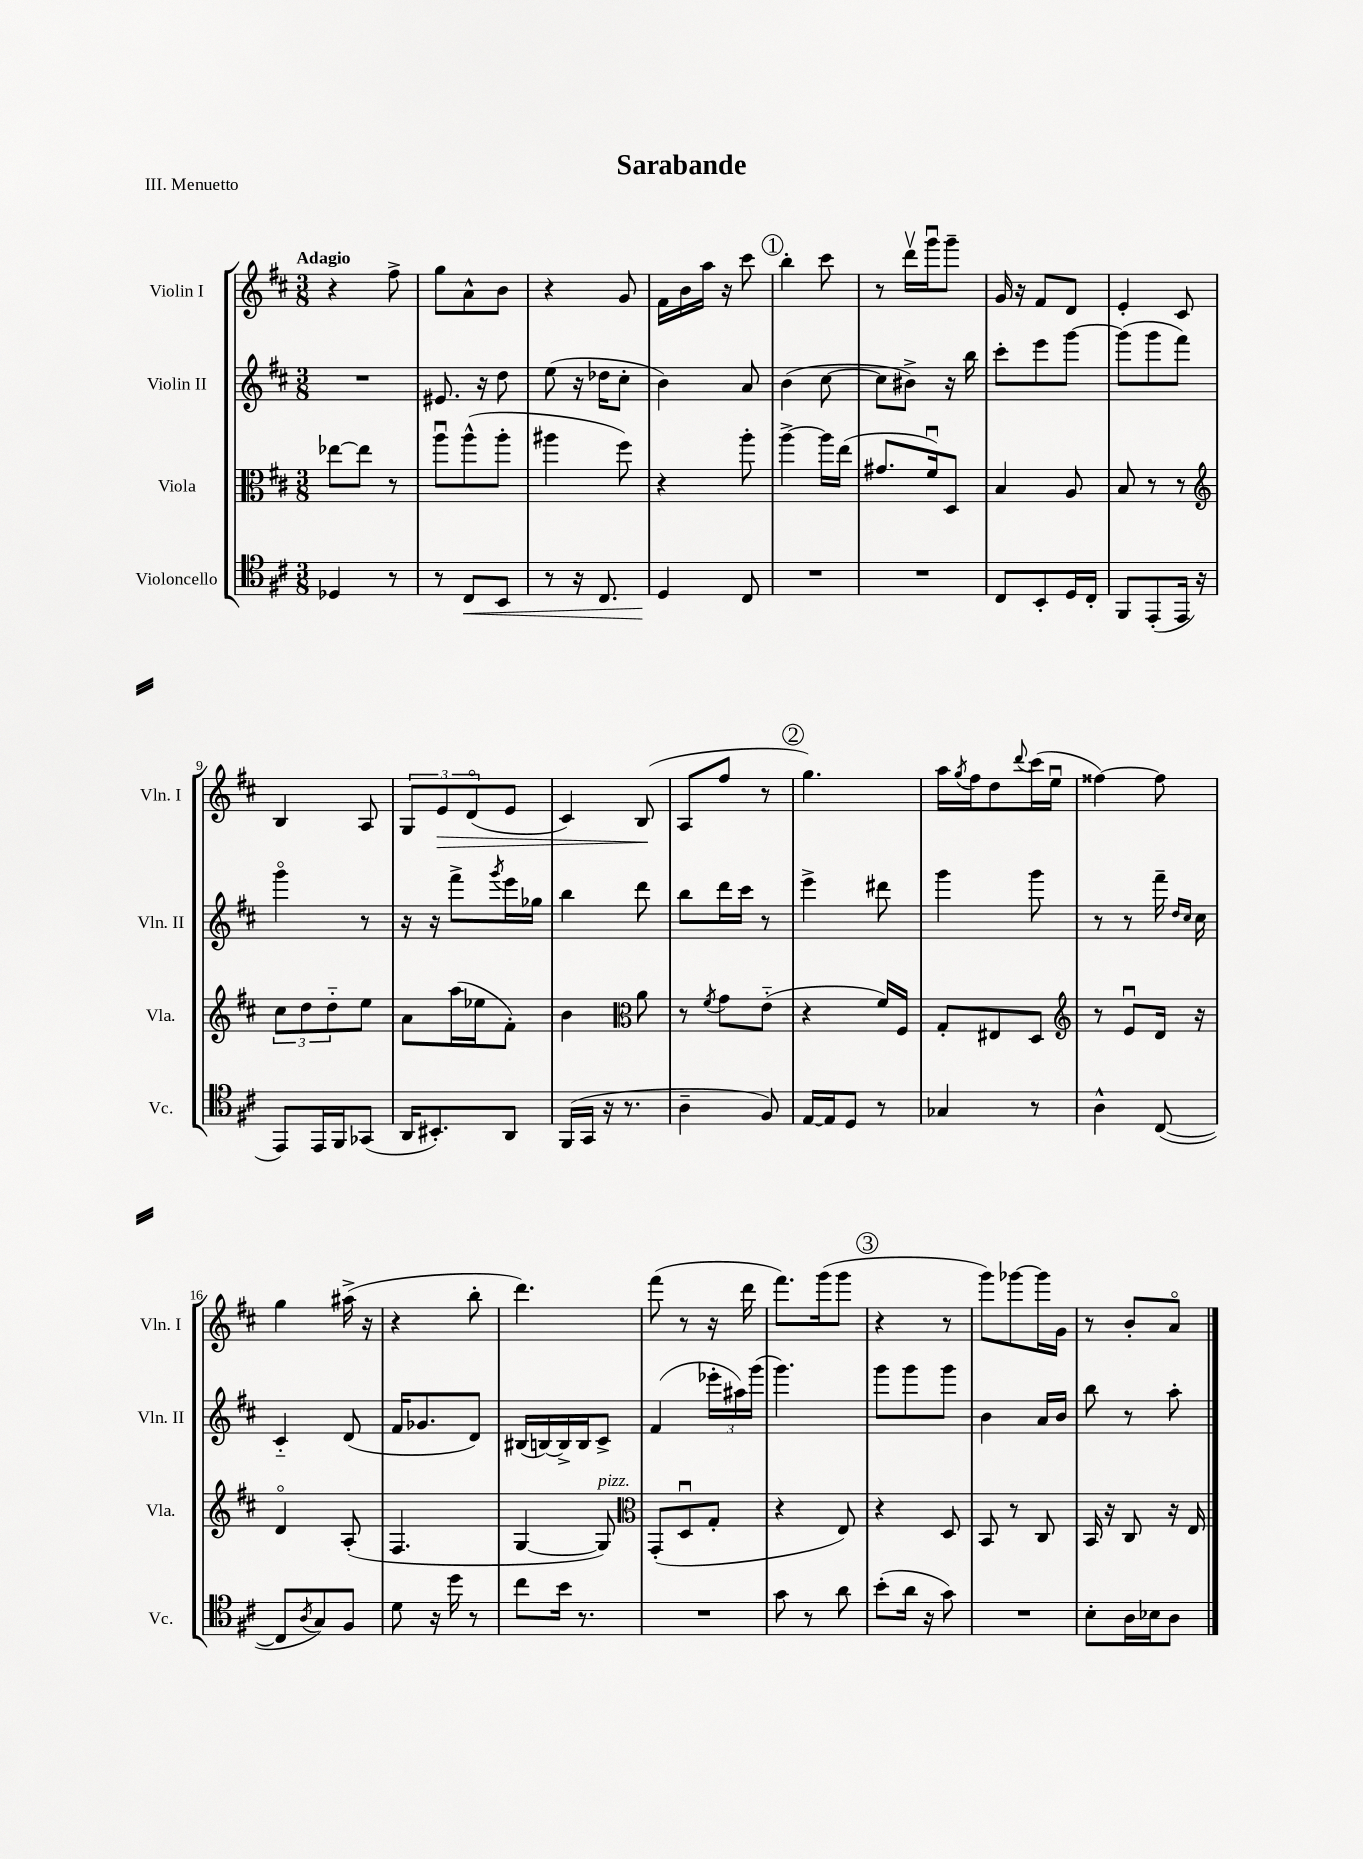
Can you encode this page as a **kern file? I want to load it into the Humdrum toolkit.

**kern	**kern	**kern	**kern
*staff4	*staff3	*staff2	*staff1
*clefC4	*clefC3	*clefG2	*clefG2
*k[f#c#]	*k[f#c#]	*k[f#c#]	*k[f#c#]
*M3/8	*M3/8	*M3/8	*M3/8
4D-	[8ee-	4.r	4r
.	8ee-]	.	.
8r	8r	.	8ff#^
=	=	=	=
8r	8aau	8.e#	8gg
8C#	(8aa^^	.	8a^^
.	.	16r	.
8BB	8aa'	8dd	8b
=	=	=	=
8r	4aa#	(8ee	4r
16r	.	16r	.
8.C#	.	16dd-	.
.	8ff#)	8cc#'	8g
=	=	=	=
4D	4r	4b)	16f#
.	.	.	16b
.	.	.	16aa
.	.	.	16r
8C#	8aa'	8a	8ccc#
=	=	=	=
4.r	[4aa^	(4b	4bb'
.	16aa]	[8cc#	8ccc#
.	(16ee	.	.
=	=	=	=
4.r	8.g#	8cc#]	8r
.	.	8b#^)	16dddv
.	16f#u)	.	16gggu
.	8D	16r	8ggg~
.	.	16bb	.
=	=	=	=
8C#	4B	8ccc#'	16g
.	.	.	16r
8BB'	.	8eee	8f#
16D	8A	[8ggg	8d
16C#'	.	.	.
=	=	=	=
8FF#	8B	(8ggg]	4e'
(8EE'	8r	8ggg	.
16EE	8r	8fff#)	8c#
16r	.	.	.
=	=	=	=
*	*clefG2	*	*
8EE)	12cc#	4gggo	4B
.	12dd	.	.
16EE	.	.	.
.	12dd'~	.	.
16FF#	.	.	.
(8GG-	8ee	8r	8A
=	=	=	=
16AA	8a	16r	12G
8.BB#')	.	16r	.
.	.	.	12e
.	(16aa	8fff#^	.
.	.	.	(12do
.	16ee-	.	.
.	.	8qggg	.
8AA	8f#')	16eee	8e
.	.	16gg-	.
=	=	=	=
(16FF#	4b	4bb	4c#)
16GG	.	.	.
16r	.	.	.
8.r	.	.	.
*	*clefC3	*	*
.	8a	8ddd	(8B
=	=	=	=
4A~	8r	8bb	8A
.	8qf#	.	.
.	8g	16ddd	8ff#
.	.	16ccc#	.
8F#)	(8e'~	8r	8r
=	=	=	=
[16E	4r	4eee^	4.gg)
16E]	.	.	.
8D	.	.	.
8r	16f#)	8ddd#	.
.	16F#	.	.
=	=	=	=
4G-	8G'	4ggg	16aa
.	.	.	8qgg
.	.	.	16ff#
.	8E#	.	8dd
.	.	.	8qqddd
8r	8D	8ggg	(16ccc#
.	.	.	16eeu
=	=	=	=
*	*clefG2	*	*
4A^^	8r	8r	[4ff##)
.	8eu	8r	.
([8C#	16d	16fff#~	8ff##]
.	.	16qqdd	.
.	.	16qqcc#	.
.	16r	16cc#	.
=	=	=	=
8C#]	4do	4c#'~	4gg
8qA	.	.	.
8G)	.	.	.
8F#	(8A'	(8d	(16aa#^
.	.	.	16r
=	=	=	=
8d	4.F#	16f#	4r
.	.	8.g-	.
16r	.	.	.
16dd	.	.	.
8r	.	8d)	8bb'
=	=	=	=
8cc#	[4G	(16B#	4.ddd)
.	.	[16B)	.
16b	.	16B^]	.
8.r	.	16B	.
.	8G])	8c#^	.
=	=	=	=
*	*clefC3	*	*
4.r	(8GG'	(4f#	(8fff#
.	8Du	.	8r
.	8G'	24eee-'	16r
.	.	24aa#)	.
.	.	.	16ddd
.	.	(24ggg	.
=	=	=	=
8g	4r	4.ggg)	8.fff#)
8r	.	.	.
.	.	.	(16ggg
8a	8E)	.	8ggg
=	=	=	=
(8b'	4r	8ggg	4r
16a	.	8ggg	.
16r	.	.	.
8g)	8D	8ggg	8r
=	=	=	=
4.r	8BB	4b	8ggg)
.	8r	.	[8ggg-
.	8C#	16a	16ggg-]
.	.	16b	16g
=	=	=	=
8B'	16BB	8bb	8r
.	16r	.	.
16A	8C#	8r	8b'
16B-	.	.	.
8A	16r	8aa'	8ao
.	16E	.	.
==	==	==	==
*-	*-	*-	*-
